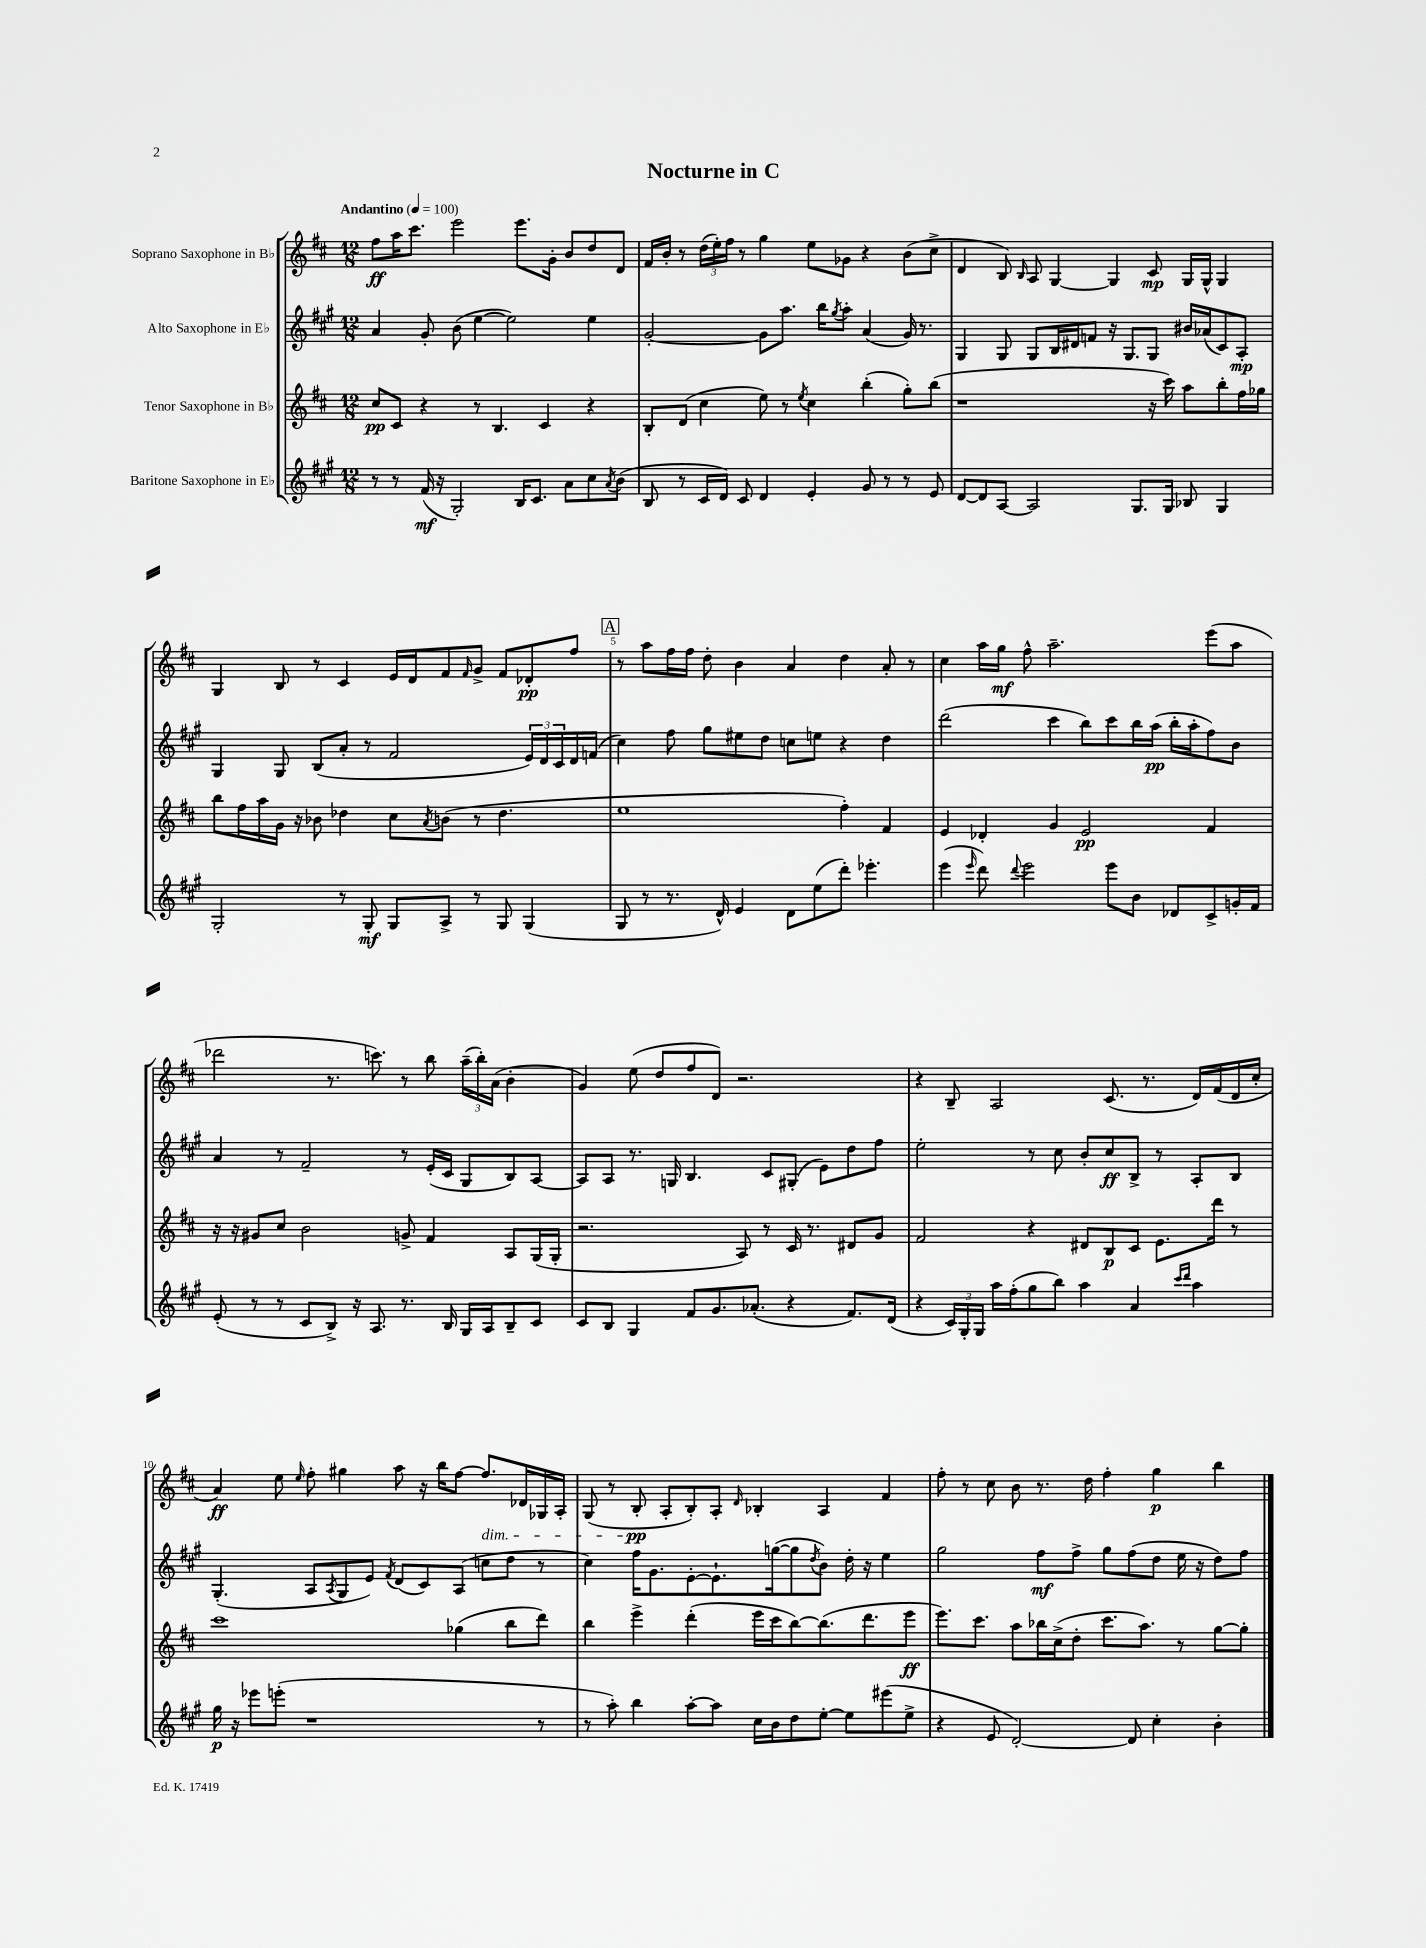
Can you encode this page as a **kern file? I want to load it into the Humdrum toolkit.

**kern	**kern	**kern	**kern
*staff4	*staff3	*staff2	*staff1
*clefG2	*clefG2	*clefG2	*clefG2
*k[f#c#g#]	*k[f#c#]	*k[f#c#g#]	*k[f#c#]
*M12/8	*M12/8	*M12/8	*M12/8
*MM100	*MM100	*MM100	*MM100
8r	8cc#/L	4a/	8ff#\L
8r	8c#/J	.	16aa\K
.	.	.	8.ccc#\J
(16f#/	4r	8g#'/	.
16r	.	.	.
2G#'/)	.	(8b\	2eee\
.	8r	[4ee\	.
.	4.B/	.	.
.	.	2ee\])	.
16B/LK	.	.	8.eee\L
8.c#/J	.	.	.
.	4c#/	.	.
.	.	.	16g'\Jk
8a\L	.	.	8b/L
8cc#\	4r	4ee\	8dd/
8qa/	.	.	.
(8b\J	.	.	8d/J
=	=	=	=
8B/	8B'/L	[2g#'/	16f#/LL
.	.	.	16b'/JJ
8r	(8d/J	.	8r
16c#/LL	4cc#\	.	(24dd\LL
.	.	.	24ee'\)
16d/JJ)	.	.	.
.	.	.	24ff#\JJ
8c#/	.	.	8r
4d/	8ee\)	8g#\]L	4gg\
.	8r	8.aa\J	.
.	8qee/	.	.
4e'/	4cc#\	.	8ee\L
.	.	16bb\LK	.
.	.	8qgg#/	.
.	.	8aa'\J	8g-\J
8g#/	(4bb'\	(4a/	4r
8r	.	.	.
8r	8gg'\L)	16g#/)	(8b\L
.	.	8.r	.
8e/	(8bb\J	.	8cc#^\J
=	=	=	=
[8d/L	1r	4G#/	4d/
8d/]	.	.	.
[8A/J	.	8G#/	8B/)
.	.	.	16qqB/
2A/]	.	8G#/L	8A/
.	.	16B/L	[4G/
.	.	16d#/J	.
.	.	8f/J	.
.	.	16r	4G/]
.	.	8.G#/L	.
8.G#/L	.	.	.
.	16r	8G#/J	8c#/
16G#/Jk	16ccc#\)	.	.
8B-/	8aa\L	16b#/LL	16G/LL
.	.	(16a-/J	16G^^/JJ
4G#/	8bb'\	8c#/)	4G/
.	16ff#\L	8A'/J	.
.	16gg-\JJ	.	.
=	=	=	=
2G#'/	8bb\L	4G#/	4G/
.	16ff#\L	.	.
.	16aa\	.	.
.	16g\JJ	8G#/	8B/
.	16r	.	.
.	8b-\	(8B/L	8r
8r	4dd-\	8a'/J	4c#/
8G#'/	.	8r	.
8G#/L	8cc#\L	2f#/	16e/LL
.	.	.	16d/J
.	8qa/	.	.
8A^/J	(8b\J	.	8f#/
.	.	.	16qqf#/
8r	8r	.	8g^/J
8G#/	4.dd-\	.	8f#/L
(4G#/	.	24e/LL)	8d-'/
.	.	24d/	.
.	.	24c#/	.
.	.	16d/	8ff#/J
.	.	(16f/JJ	.
=	=	=	=
8G#/	1ee	4cc#\)	8r
8r	.	.	8aa\L
8.r	.	8ff#\	16ff#\L
.	.	.	16ff#\JJ
.	.	8gg#\L	8dd'\
16d^^/)	.	.	.
4e/	.	8ee#\	4b\
.	.	8dd\J	.
8d\L	.	8cc\L	4a/
(8ee\	.	8ee\J	.
8ddd'\J)	4ff#'\)	4r	4dd\
4.eee-'\	.	.	.
.	4f#/	4dd\	8a'/
.	.	.	8r
=	=	=	=
(4eee\	4e/	(2ddd\	4cc#\
16qqeee/	.	.	.
8ddd\)	4d-'/	.	16aa\LL
.	.	.	16gg\JJ
8qqddd/	.	.	.
2eee\	.	.	8ff#^^\
.	4g/	4ccc#\	2.aa~\
.	2e/	8bb\L)	.
8eee\L	.	8ccc#\	.
8b\J	.	16bb\L	.
.	.	(16aa\JJ	.
8d-/L	.	16bb'\LL	.
.	.	16aa'\J	.
8c#^/	4f#/	8ff#\)	(8eee\L
16g'/L	.	8b\J	8aa\J
16f#/JJ	.	.	.
=	=	=	=
(8e'/	16r	4a/	2ddd-\
.	16r	.	.
8r	8g#/L	.	.
8r	8cc#/J	8r	.
8c#/L	2b\	2f#~/	.
8B^/J)	.	.	8.r
16r	.	.	.
8.A/	.	.	8.ccc\)
8.r	8g^/	8r	8r
.	4f#/	(16e'/LL	8bb\
16B/	.	16c#/JJ	.
16G#/LL	.	8G#/L	(24aa~\LL
.	.	.	24bb'\)
16A/J	.	.	.
.	.	.	(24a\JJ
8B~/	8A/L	8B/)	4b'\
8c#/J	(16G/L	[8A/J	.
.	16G'/JJ	.	.
=	=	=	=
8c#/L	2.r	8A/]L	4g/)
8B/J	.	8A/J	.
4G#/	.	8.r	(8ee\
.	.	.	8dd/L
.	.	16G/	.
8f#/L	.	4.B/	8ff#/
8.g#/	.	.	8d/J)
.	8A/)	.	2.r
(8.a-'/J	.	.	.
.	8r	8c#/L	.
4r	16c#/	(8G#'/J	.
.	8.r	.	.
.	.	8e\L)	.
8.f#/L)	8d#/L	8dd\	.
.	8g/J	8ff#\J	.
(16d/Jk	.	.	.
=	=	=	=
4r	2f#/	2ee'\	4r
24c#/LL)	.	.	8B~/
24G#'/	.	.	.
24G#/JJ	.	.	.
16aa\LL	.	.	2A/
(16ff#'\J	.	.	.
8gg#\	4r	8r	.
8bb\J)	.	8cc#\	.
4aa\	8d#/L	8b'/L	.
.	8B/	8cc#/	(8.c#/
4a/	8c#/J	8B^/J	.
.	.	.	8.r
.	8.e\L	8r	.
16qqccc#/LL	.	.	.
16qqddd/JJ	.	.	.
4aa\	.	8A'/L	16d/LL)
.	16ddd\Jk	.	(16f#/
.	8r	8B/J	16d/
.	.	.	16cc#'/JJ
=	=	=	=
16gg#\	1ccc#	(4.G#'/	4a/)
16r	.	.	.
8eee-\L	.	.	.
(8eee'\J	.	.	8ee\
.	.	.	16qqee/
1r	.	8A/L	8ff#'\
.	.	8qA/	.
.	.	8G#/	4gg#\
.	.	8e/J)	.
.	.	8qf#/	.
.	.	(8d/L	8aa\
.	.	8c#/)	16r
.	.	.	16bb\LK
.	(4gg-\	(8A/J	[8ff#\J
.	.	8cc\L	8.ff#/]L
.	8bb\L	8dd\J	.
.	.	.	16d-/L
8r	8ddd\J)	8r	16G-/
.	.	.	16A'/JJ
=	=	=	=
8r	4bb\	4cc#\)	(8G/
8aa'\)	.	.	8r
4bb\	4eee^\	16ff#\LK	8B'/
.	.	8.g#\	.
.	.	.	8A'/L
[8aa'\L	(4ddd'\	[8e'\	8B'/)
8aa\]J	.	8.e`\]	8A'/J
.	.	.	16qqd/
16cc#\LL	16eee\LL	.	4B-'/
16b\J	16ccc#\J	([16gg\k	.
8dd\	[8bb\)	8gg\]	.
.	.	8qdd/	.
[8ee'\J	(8.bb\]	8b\J)	4A/
8ee\]L	.	16dd'\	.
.	8.ddd\	16r	.
(8eee#\	.	4ee\	4f#/
8ee^\J	8eee\J	.	.
=	=	=	=
4r	8.eee\L)	2gg#\	8ff#'\
.	.	.	8r
.	8.ccc#\J	.	.
8e/	.	.	8cc#\
[2d'/)	8aa\L	.	8b\
.	16bb-\L	8ff#\L	8.r
.	(16cc#^\J	.	.
.	8dd'\J	8ff#^\J	.
.	.	.	16dd\
.	8.ccc#\L	8gg#\L	4ff#'\
8d/]	.	(8ff#\	.
.	8.aa\J)	.	.
4cc#'\	.	8dd\J	4gg\
.	8r	16ee\	.
.	.	16r	.
4b'\	[8gg\L	8dd\L)	4bb\
.	8gg'\]J	8ff#\J	.
==	==	==	==
*-	*-	*-	*-
